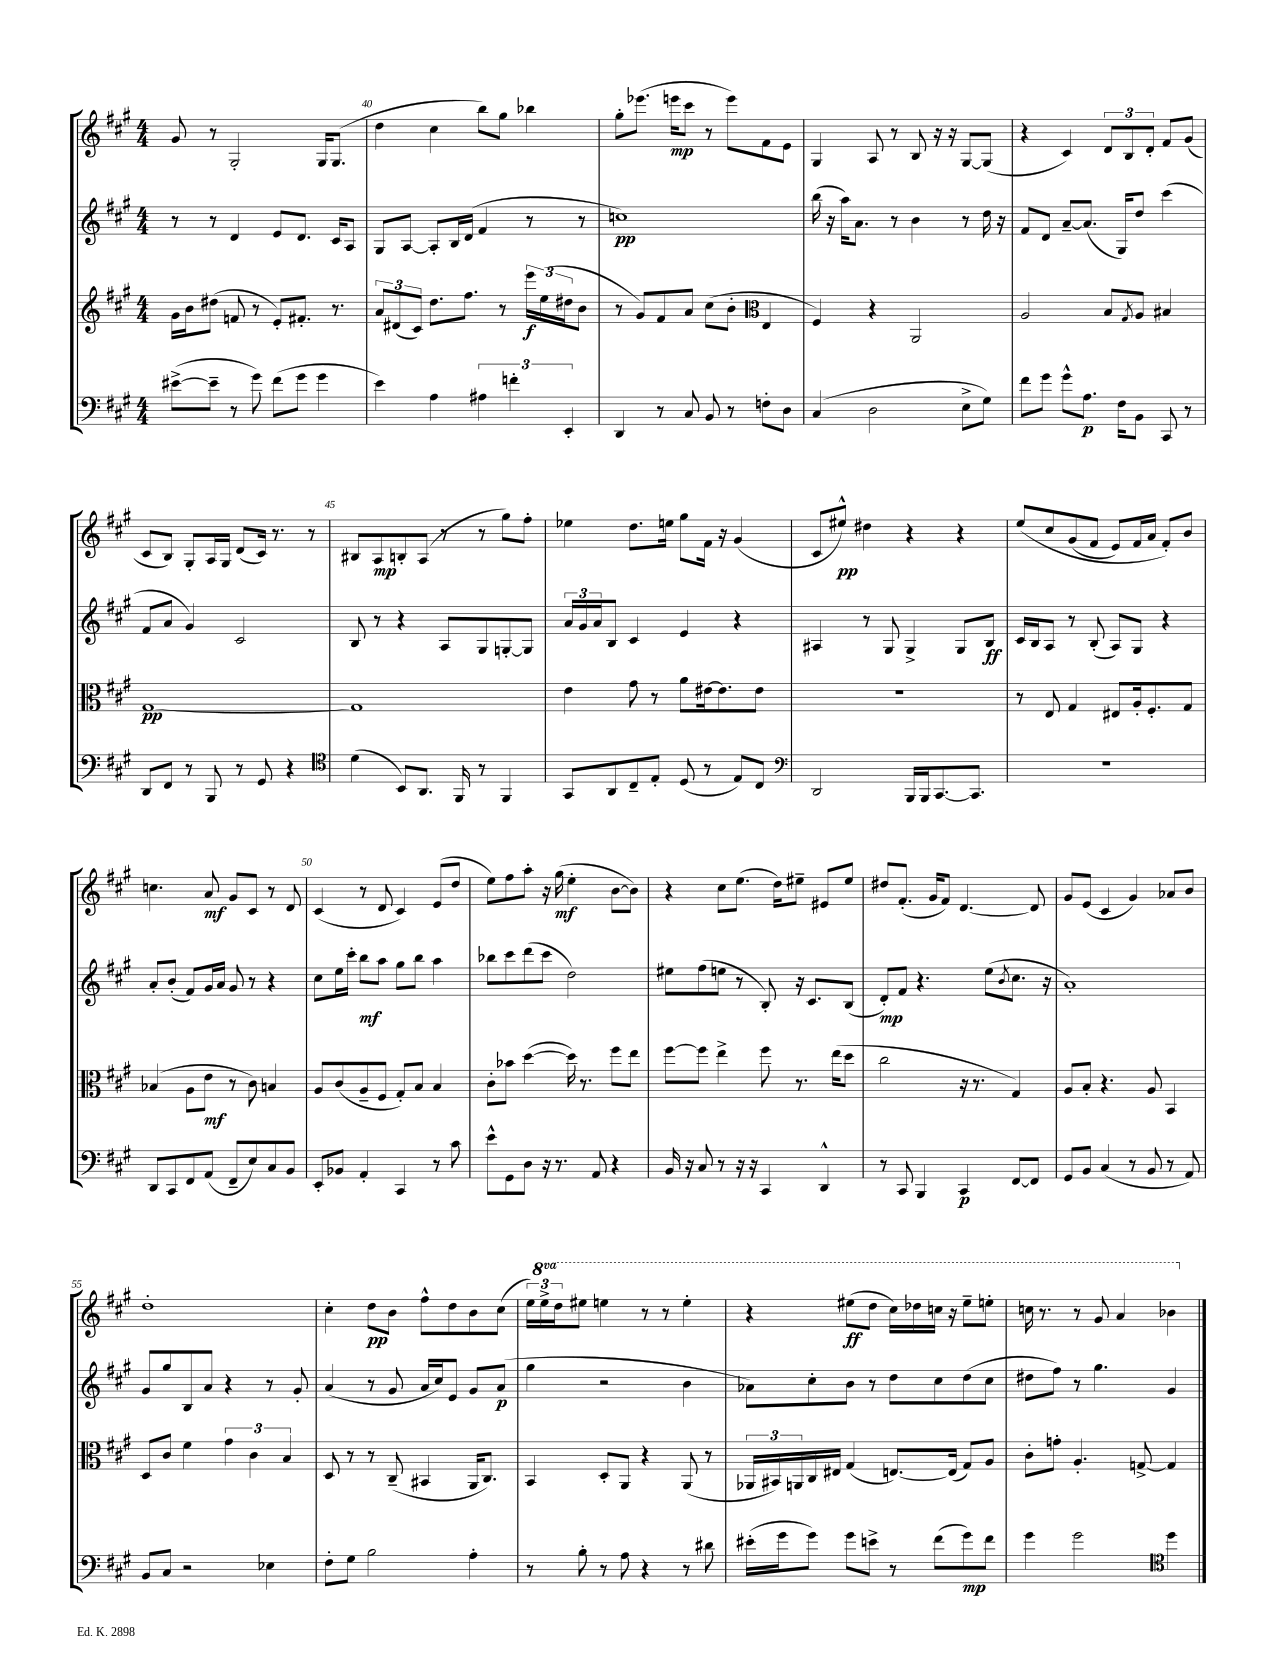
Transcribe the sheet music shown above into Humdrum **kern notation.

**kern	**kern	**kern	**kern
*staff4	*staff3	*staff2	*staff1
*clefF4	*clefG2	*clefG2	*clefG2
*k[f#c#g#]	*k[f#c#g#]	*k[f#c#g#]	*k[f#c#g#]
*M4/4	*M4/4	*M4/4	*M4/4
([8e#^\L	16g#\LL	8r	8g#/
.	16b\J	.	.
8e#~\]J	(8dd#\J	8r	8r
8r	8f/	4d/	2G#'/
8g#\)	8r	.	.
(8f#\L	8e'/L)	8e/L	.
8g#\J	8.f#'/J	8.d/J	.
4g#\	.	.	16G#/LK
.	8.r	16c#/LK	(8.G#/J
.	.	8A/J	.
=	=	=	=
4e\)	12a/L	8G#/L	4dd\
.	(12d#/	.	.
.	.	[8A/J	.
.	12c#/J)	.	.
4A\	8.dd\L	8A'/]L	4cc#\
.	.	16B/L	.
.	8.ff#\J	(16d/JJ	.
6A#\	.	4f#/	8bb\L)
.	8r	.	8gg#\J
6f'\	.	.	.
.	24eee\LL	8r	4bb-\
.	(24ee\	.	.
6EE'/	24dd#\J	.	.
.	8b\J	8r	.
=	=	=	=
4DD/	8r	1cc)	8gg#'\L
.	8g#/L)	.	(8.eee-\J
8r	8f#/	.	.
.	.	.	16eee\LK
8C#/	8a/J	.	8ccc#\J
8BB/	(8cc#\L	.	8r
8r	8b'\J	.	8eee\L)
*	*clefC3	*	*
8F'\L	4E/	.	8f#\
8D\J	.	.	8e\J
=	=	=	=
(4C#/	4F#/)	(16bb\	4G#/
.	.	16r	.
.	.	16aa\LK)	.
.	.	8.a\J	.
2D\	4r	.	8A/
.	.	8r	8r
.	2AA/	4b\	8B/
.	.	.	16r
.	.	.	16r
8E^\L	.	8r	[8G#/L
8G#\J)	.	16dd\	(8G#/]J
.	.	16r	.
=	=	=	=
8f#\L	2A/	8f#/L	4r
8g#\J	.	8d/J	.
8g#^^\L	.	[8a~/L	4c#/)
8.A\J	.	(8.a/]J	.
.	8B/L	.	12d/L
16F#\LK	.	16G#/LK)	.
.	.	.	12B/
.	8qG#/	.	.
8BB\J	8A/J	8dd/J	.
.	.	.	12d'/J
8CC#/	4B#/	(4ccc#\	8f#/L
8r	.	.	(8g#/J
=	=	=	=
8DD/L	[1G#	8f#/L	8c#/L
8FF#/J	.	8a/J	8B/J)
8r	.	4g#/)	8G#'/L
8BBB/	.	.	16A/L
.	.	.	16G#/JJ
8r	.	2c#/	(8d/L
8GG#/	.	.	16c#/Jk)
.	.	.	8.r
4r	.	.	.
.	.	.	8r
=	=	=	=
*clefC4	*	*	*
(4d\	1G#]	8B/	8B#/L
.	.	8r	8A/
8BB/L)	.	4r	8B'/
8.AA/J	.	.	(8A/J
.	.	8A/L	8r
16FF#/	.	.	.
8r	.	8G#/	8r
4FF#/	.	[8G'/	8gg#\L)
.	.	8G/]J	8ff#'\J
=	=	=	=
8GG#/L	4e\	24a/LL	4ee-\
.	.	24g#/	.
.	.	24a/J	.
8AA/	.	8B/J	.
8C#~/	8g#\	4c#/	8.dd\L
8E'/J	8r	.	.
.	.	.	16ee\Jk
(8D/	8a\L	4e/	8gg#\L
8r	[16e#\k	.	16f#\Jk
.	8.e#\]	.	16r
8E/L)	.	4r	(4g#/
8C#/J	8e#\J	.	.
=	=	=	=
*clefF4	*	*	*
2DD/	1r	4A#/	8c#/L
.	.	.	8ee#^^/J)
.	.	8r	4dd#\
.	.	8G#/	.
16BBB/LL	.	4G#^/	4r
16BBB/J	.	.	.
[8.CC#/	.	.	.
.	.	8G#/L	4r
8.CC#/]J	.	.	.
.	.	8B/J	.
=	=	=	=
1r	8r	16c#/LL	&(8ee/L
.	.	16B/J	.
.	8E/	8A/J	8cc#/
.	4G#/	8r	(8g#/
.	.	(8B'/	8f#/J
.	8E#/L	8A/L)	8e/L)
.	16A'/k	8G#/J	16f#/L
.	8.F#'/	.	16a/JJ
.	.	4r	8f#'/L&)
.	8G#/J	.	8b/J
=	=	=	=
8DD/L	(4B-/	8a'/L	4.cc\
8CC#/	.	(8b'/J	.
8FF#/	8A\L	8f#/L)	.
(8AA/J	8e\J	16g#/L	8a/
.	.	16a/JJ	.
8FF#~/L	8r	8g#/	8g#/L
8E/)	8c#\)	8r	8c#/J
8C#/	4B/	4r	8r
8BB/J	.	.	8d/
=	=	=	=
8EE'/L	8A/L	8cc#\L	(4c#/
8BB-/J	(8c#/	16ee\L	.
.	.	16ccc#'\JJ	.
4AA'/	8A~/	8bb\L	8r
.	8F#/J	8aa\J	8d/
4CC#/	8G#'/L)	8gg#\L	4c#/)
.	8B/J	8bb\J	.
8r	4B/	4aa\	(8e/L
8c#\	.	.	8dd/J
=	=	=	=
8e^^\L	8c#'\L	8bb-\L	8ee\L)
8GG#\	8b-\J	8ccc#\	8ff#\
8D\J	([4dd\	(8ddd\	8aa'\J
16r	.	8ccc#\J	16r
8.r	.	.	(16gg#\
.	16dd\])	2dd\)	4ee'\
.	8.r	.	.
8AA/	.	.	.
4r	8ff#\L	.	[8b\L
.	8ee\J	.	8b\]J)
=	=	=	=
16BB/	[8ff#\L	8ee#\L	4r
16r	.	.	.
8C#/	8ff#\]J	(8ff#\	.
8r	4ee^\	8ee\J	8cc#\L
16r	.	8r	(8.ee\J
16r	.	.	.
4CC#/	8ff#\	8B'/)	.
.	.	.	16dd\LK)
.	8.r	16r	8ee#~\J
.	.	8.c#/L	.
4DD^^/	.	.	8e#/L
.	(16ee\LK	.	.
.	8dd\J	(8B/J	8ee#/J
=	=	=	=
8r	2cc#\	8d'/L)	8dd#/L
8CC#/	.	8f#/J	(8.f#'/J
4BBB/	.	4.r	.
.	.	.	16g#/LK
.	.	.	8f#/J)
4CC#/	16r	.	[4.d/
.	8.r	.	.
.	.	(8ee\L	.
.	.	8qb/	.
[8FF#/L	4G#/)	8.cc#\J	.
8FF#/]J	.	.	8d/]
.	.	16r	.
=	=	=	=
8GG#/L	8A/L	1a')	8g#/L
8BB/J	8B'/J	.	(8e/J
(4C#/	4.r	.	4c#/
8r	.	.	4g#/)
8BB/	8A/	.	.
8r	4BB/	.	8a-/L
8AA/)	.	.	8b/J
=	=	=	=
8BB/L	8D/L	8g#/L	1dd'
8C#/J	8c#/J	8gg#/	.
2r	4f#\	8B/	.
.	.	8a/J	.
.	6g#\	4r	.
.	6c#\	.	.
4E-\	.	8r	.
.	6B/	.	.
.	.	8g#'/	.
=	=	=	=
8F#'\L	8D/	(4a/	4cc#'\
8G#\J	8r	.	.
2B\	8r	8r	8dd\L
.	(8C#~/	8g#/	8b\J
.	4BB#/	16a/LL	8ff#^^\L
.	.	16cc#/J)	.
.	.	8e/J	8dd\
4A'\	16AA/LK	8g#/L	8b\
.	8.C#/J)	.	.
.	.	(8a/J	(8cc#\J
=	=	=	=
8r	4BB/	4gg#\	24ee\LL)
.	.	.	24eee^\
.	.	.	24ddd\J
8B'\	.	.	8eee#\J
8r	8D'/L	2r	4eee\
8A\	8AA/J	.	.
4r	4r	.	8r
.	.	.	8r
8r	(8AA/	4b\	4eee'\
8d#\	8r	.	.
=	=	=	=
(16e#'\LL	24AA-/LL	8a-\L)	4r
.	24BB#/)	.	.
16g#\J	.	.	.
.	24AA/	.	.
8g#\J)	16C#/	8cc#'\	.
.	16E#/JJ	.	.
8g#\L	(4G#/	8b\J	(8eee#\L
8e^\J	.	8r	8ddd\J
8r	[8.E/L)	8dd\L	16ccc#\LL)
.	.	.	16ddd-\
(8f#\L	.	8cc#\	16ccc\JJ
.	(16E/]Jk	.	16r
8g#\)	8G#/L)	(8dd\	8eee#~\L
8f#\J	8A/J	8cc#\J	8eee'\J
=	=	=	=
4g#\	8c#'\L	8dd#\L	16ccc\
.	.	.	8.r
.	8g'\J	8ff#\J)	.
2g#\	4.A'/	8r	8r
.	.	4.gg#\	8gg#/
.	.	.	4aa/
.	[8G^/	.	.
*clefC4	*	*	*
4dd\	4G/]	4g#/	4bb-\
==	==	==	==
*-	*-	*-	*-
